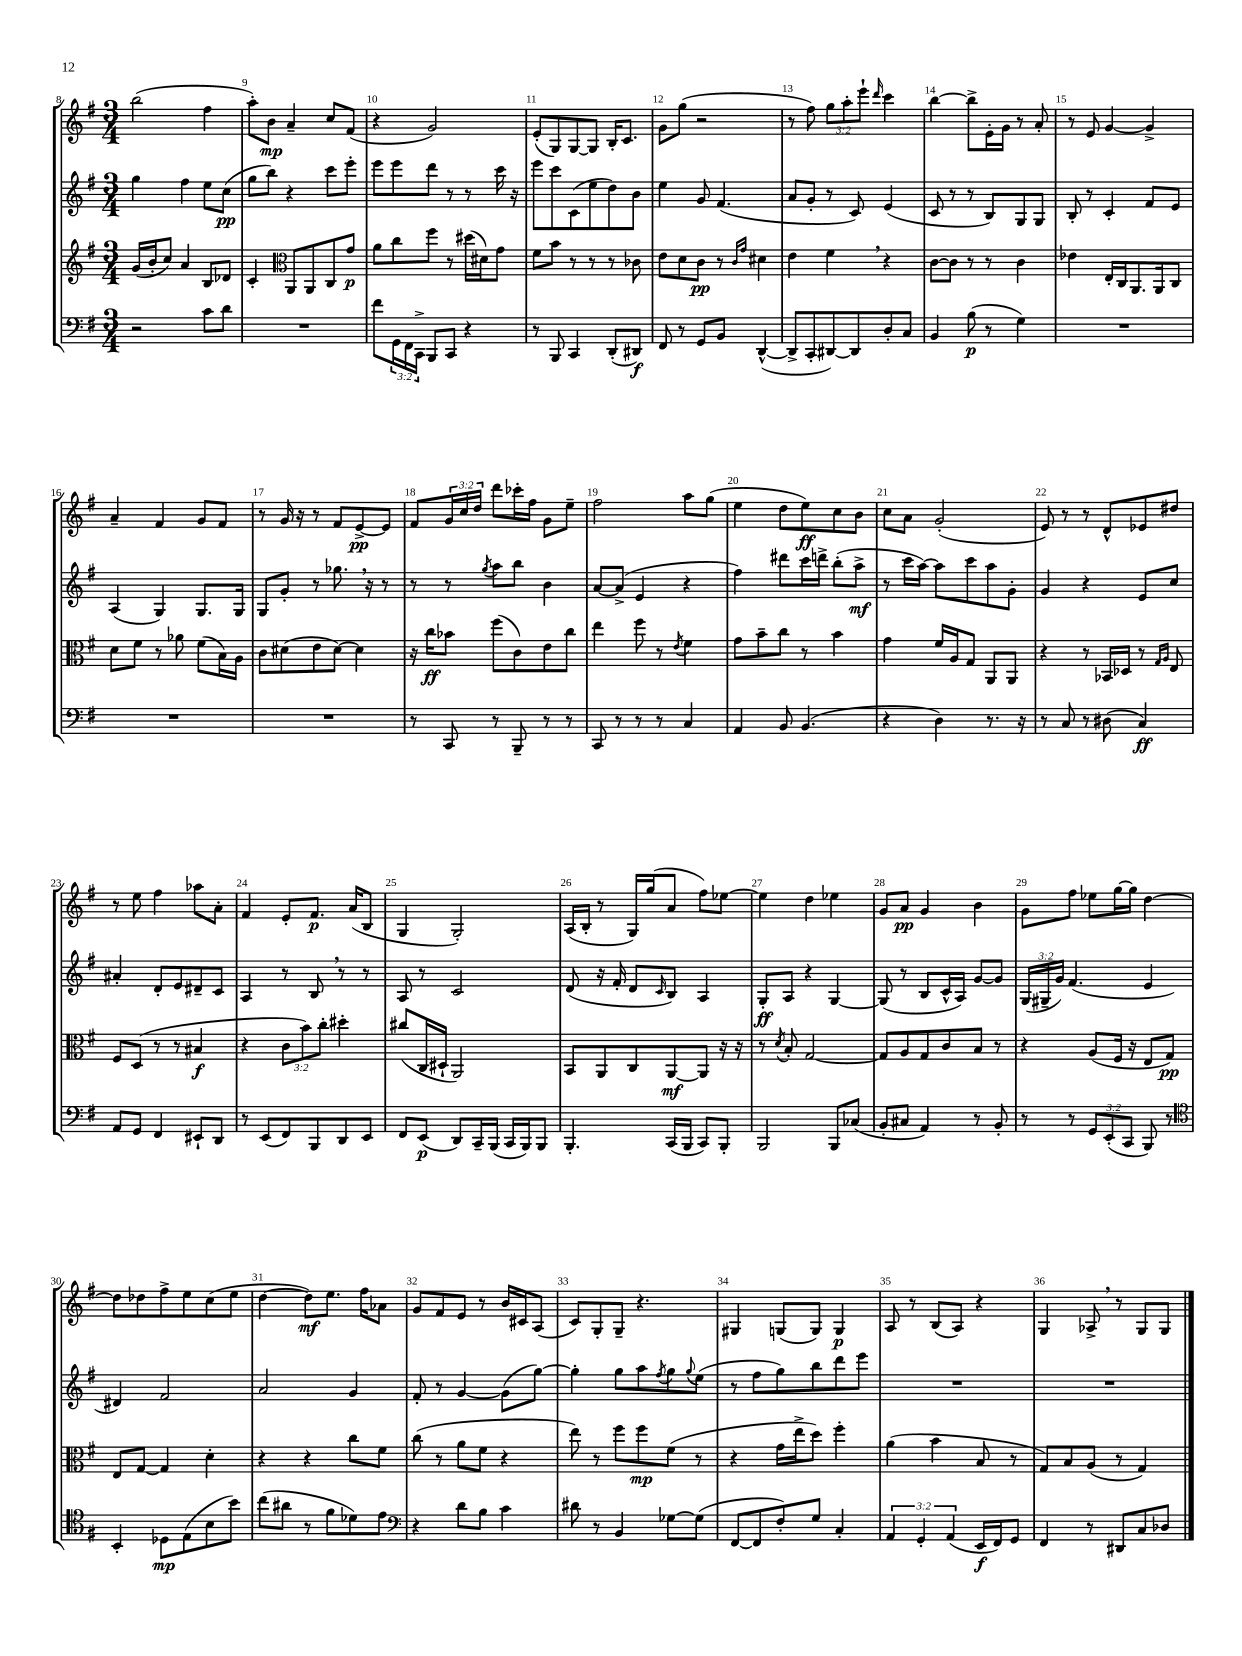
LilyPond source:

<<
\new StaffGroup <<
\new Staff = "s0" {
    \clef treble \key g \major \numericTimeSignature \time 3/4 \override Staff.TupletNumber.text = #tuplet-number::calc-fraction-text
    b''2( fis''4 |
    a''8-.) b'8\mp a'4-- c''8 fis'8( |
    r4 g'2) |
    e'8-.( g8) g8~ g8 b16-. c'8. |
    g'8 g''8( r2 |
    r8 fis''8) \tuplet 3/2 { g''8 a''8-. e'''8-! } \grace { d'''16 } c'''4 |
    b''4~ b''8-> e'16-. g'16 r8 a'8-. |
    r8 e'8 g'4~ g'4-> |
    a'4-- fis'4 g'8 fis'8 |
    r8 g'16 r16 r8 fis'8 e'8~->\pp e'8 |
    fis'8 \tuplet 3/2 { g'16 c''16 d''16 } d'''8 ces'''16-. fis''16 g'8 e''8-- |
    fis''2 a''8 g''8( |
    e''4 d''8 e''8\ff) c''8 b'8 |
    c''8 a'8 g'2-.( |
    e'8) r8 r8 d'8-^ ees'8 dis''8 |
    r8 e''8 fis''4 aes''8 a'8-. |
    fis'4 e'8-. fis'8.\p a'16( b8 |
    g4 g2-.) |
    a16( b16-. r8 g16) g''16( a'8 fis''8) ees''8~ |
    ees''4 d''4 ees''4 |
    g'8 a'8\pp g'4 b'4 |
    g'8 fis''8 ees''8 g''16~ g''16 d''4~ |
    d''8 des''8 fis''8-> e''8 c''8( e''8 |
    d''4~ d''8\mf) e''8. fis''16 aes'8 |
    g'8 fis'8 e'8 r8 b'16 cis'16 a8( |
    c'8) g8-. g8-- r4. |
    gis4 g8( g8) g4\p |
    a8 r8 b8( a8) r4 |
    g4 aes8-> \breathe r8 g8 g8 \bar "|." |
}
\new Staff = "s1" {
    \clef treble \key g \major \numericTimeSignature \time 3/4 \override Staff.TupletNumber.text = #tuplet-number::calc-fraction-text
    g''4 fis''4 e''8 c''8\pp( |
    g''8 b''8) r4 c'''8 e'''8-. |
    e'''8 e'''8 d'''8 r8 r8 c'''16 r16 |
    e'''8 c'''8 c'8( e''8 d''8) b'8 |
    e''4 g'8 fis'4.( |
    a'8 g'8-. r8 c'8) e'4( |
    c'8 r8 r8 b8) g8 g8 |
    b8-. r8 c'4-. fis'8 e'8 |
    a4( g4) g8. g16 |
    g8 g'8-. r8 ges''8. \breathe r16 r8 |
    r8 r8 \acciaccatura { g''8 } a''8 b''8 b'4 |
    a'8~ a'8->( e'4 r4 |
    fis''4) dis'''8 c'''16 d'''16-> b''8-.( a''8->\mf |
    r8 c'''16 a''16~) a''8 c'''8 a''8 g'8-. |
    g'4 r4 e'8 c''8 |
    ais'4-. d'8-. e'8 dis'8-- c'8 |
    a4 r8 b8 \breathe r8 r8 |
    a8 r8 c'2 |
    d'8( r16 fis'16-. d'8 \grace { c'16 } b8) a4 |
    g8-.\ff a8 r4 g4~ |
    g8( r8 b8 c'16-^ a16) g'8~ g'8 |
    \tuplet 3/2 { g16( gis16-- g'16) } fis'4.( e'4 |
    dis'4) fis'2 |
    a'2 g'4 |
    fis'8-. r8 g'4~ g'8( g''8~) |
    g''4-. g''8 a''8 \acciaccatura { fis''8 } g''8 \appoggiatura { g''8 } e''8( |
    r8 fis''8 g''8) b''8 d'''8 e'''8 |
    R2. |
    R2. \bar "|." |
}
\new Staff = "s2" {
    \clef treble \key g \major \numericTimeSignature \time 3/4 \override Staff.TupletNumber.text = #tuplet-number::calc-fraction-text
    g'16( b'16-. c''8) a'4 b8 des'8 |
    c'4-. \clef alto a,8 a,8 c8 g'8\p |
    a'8 c''8 fis''8 r8 dis''16( dis'16) g'8 |
    fis'8 b'8 r8 r8 r8 ces'8 |
    e'8 d'8 c'8\pp r8 \grace { c'16 g'16 } dis'4 |
    e'4 fis'4 \breathe r4 |
    c'8~ c'8 r8 r8 c'4 |
    ees'4 e16-. c16 a,8. a,16 c8 |
    d'8 fis'8 r8 aes'8 fis'8( b16) a16 |
    c'8 dis'8( e'8 dis'8~) dis'4 |
    r16 c''16\ff bes'8 fis''8( c'8) e'8 c''8 |
    e''4 fis''8 r8 \acciaccatura { e'8 } fis'4 |
    g'8 b'8-- c''8 r8 b'4 |
    g'4 fis'16 a16 g8 a,8 a,8 |
    r4 r8 bes,16 des16 r8 \grace { g16 a16 } e8 |
    fis8 d8( r8 r8 bis4\f |
    r4 \tuplet 3/2 { c'8 b'8) c''8-. } dis''4-. |
    cis''8( c16 dis16-! a,2) |
    b,8 a,8 c8 a,8~\mf a,8 r16 r16 |
    r8 \acciaccatura { d'8 } b8-. g2~ |
    g8 a8 g8 c'8 b8 r8 |
    r4 a8( fis16 r16 e8 g8\pp) |
    e8 g8~ g4 d'4-. |
    r4 r4 c''8 fis'8 |
    c''8( r8 a'8 fis'8 r4 |
    e''8) r8 fis''8 fis''8\mp fis'8( r8 |
    r4 g'16 e''16-> d''8) fis''4-. |
    a'4( b'4 b8 r8 |
    g8) b8 a8( r8 g4) \bar "|." |
}
\new Staff = "s3" {
    \clef bass \key g \major \numericTimeSignature \time 3/4 \override Staff.TupletNumber.text = #tuplet-number::calc-fraction-text
    r2 c'8 d'8 |
    R2. |
    fis'8 \tuplet 3/2 { g,16 fis,16 c,16-> } b,,8 c,8 r4 |
    r8 b,,8 c,4 d,8-.( dis,8\f) |
    fis,8 r8 g,8 b,8 d,4~-^( |
    d,8-> c,8-. dis,8~) dis,8 d8-. c8 |
    b,4 b8\p( r8 g4) |
    R2. |
    R2. |
    R2. |
    r8 c,8 r8 b,,8-- r8 r8 |
    c,8 r8 r8 r8 c4 |
    a,4 b,8 b,4.( |
    r4 d4) r8. r16 |
    r8 c8 r8 dis8( c4\ff) |
    a,8 g,8 fis,4 eis,8-! d,8 |
    r8 e,8( fis,8) b,,8 d,8 e,8 |
    fis,8 e,8\p( d,8) c,16-- b,,16( c,16 b,,16) b,,8 |
    b,,4.-. c,16( b,,16 c,8) b,,8-. |
    b,,2 b,,8 ces8( |
    b,8-. cis8 a,4) r8 b,8-. |
    r8 r8 \tuplet 3/2 { g,8 e,8-.( c,8 } b,,8) r8 |
    \clef tenor b,4-. des8\mp e8( b8 b'8) |
    c''8( ais'8 r8 fis'8 des'8) e'8 |
    \clef bass r4 d'8 b8 c'4 |
    dis'8 r8 b,4 ges8~ ges8( |
    fis,8~ fis,8 fis8-.) g8 c4-. |
    \tuplet 3/2 { a,4 g,4-. a,4( } e,16\f fis,16) g,8 |
    fis,4 r8 dis,8 c8 des8 \bar "|." |
}
>>
>>
\layout { \context { \Score currentBarNumber = #8 \override BarNumber.break-visibility = ##(#f #t #t) barNumberVisibility = #all-bar-numbers-visible } }
